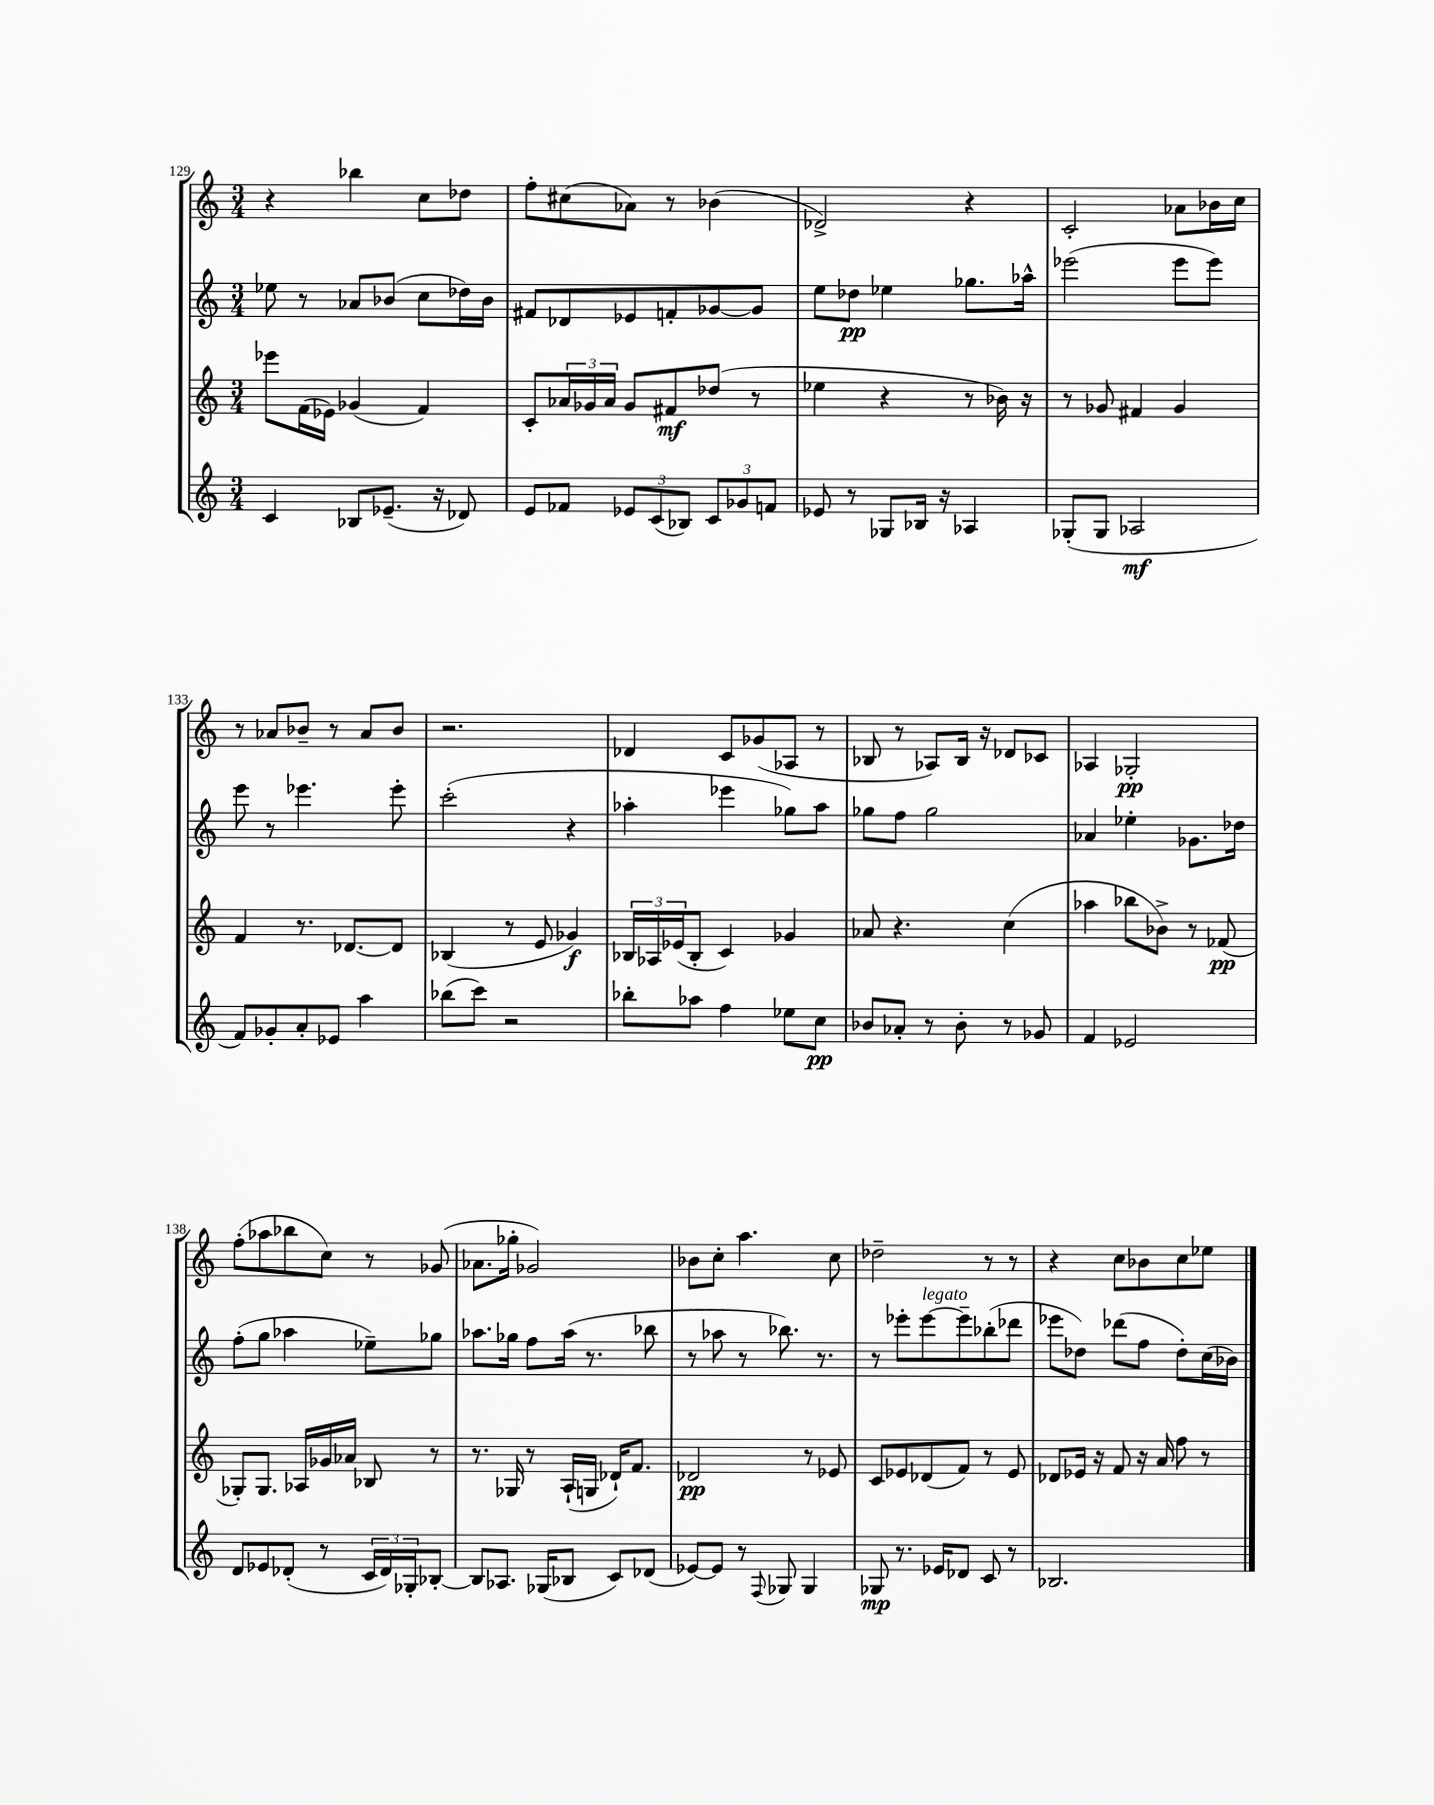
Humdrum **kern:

**kern	**dynam	**kern	**dynam	**kern	**dynam	**kern	**dynam
*part4	*part4	*part3	*part3	*part2	*part2	*part1	*part1
*staff4	*staff4	*staff3	*staff3	*staff2	*staff2	*staff1	*staff1
*clefG2	*	*clefG2	*	*clefG2	*	*clefG2	*
*k[]	*	*k[]	*	*k[]	*	*k[]	*
*M3/4	*	*M3/4	*	*M3/4	*	*M3/4	*
=129	=129	=129	=129	=129	=129	=129	=129
4c/	.	8eee-X\L	.	8ee-X\	.	4r	.
.	.	(16f\L	.	8r	.	.	.
.	.	16e-X\JJ)	.	.	.	.	.
8B-X/L	.	(4g-X/	.	8a-X/L	.	4bb-X\	.
(8.e-X~/J	.	.	.	(8b-X/J	.	.	.
.	.	4f/)	.	8cc\L	.	8cc\L	.
16r	.	.	.	.	.	.	.
8d-X/)	.	.	.	16dd-X\L)	.	8dd-X\J	.
.	.	.	.	16b-\JJ	.	.	.
=130	=130	=130	=130	=130	=130	=130	=130
8e/L	.	8c'/L	.	8f#X/L	.	8ff'\L	.
8f-X/J	.	24a-X/L	.	8d-X/	.	(8cc#X\	.
.	.	24g-X/	.	.	.	.	.
.	.	24a-/JJ	.	.	.	.	.
12e-X/L	.	8g-/L	.	8e-X/	.	8a-X\J)	.
(12c/	.	.	.	.	.	.	.
.	.	8f#X/	mf	8fn'/	.	8r	.
12B-X/J)	.	.	.	.	.	.	.
12c/L	.	(8dd-X/J	.	[8g-X/	.	(4b-X\	.
12g-X/	.	.	.	.	.	.	.
.	.	8r	.	8g-/J]	.	.	.
12fn/J	.	.	.	.	.	.	.
=131	=131	=131	=131	=131	=131	=131	=131
8e-X/	.	4ee-X\	.	8ee\L	.	2d-X^/)	.
8r	.	.	.	8dd-X\J	pp	.	.
8G-X/L	.	4r	.	4ee-X\	.	.	.
16B-X/Jk	.	.	.	.	.	.	.
16r	.	.	.	.	.	.	.
4A-X/	.	8r	.	8.gg-X\L	.	4r	.
.	.	16b-X\)	.	.	.	.	.
.	.	16r	.	16aa-X^^\Jk	.	.	.
=132	=132	=132	=132	=132	=132	=132	=132
(8G-X'/L	.	8r	.	(2eee-X\	.	2c'/	.
8G-/J	.	8g-X/	.	.	.	.	.
2A-X/	mf	4f#X/	.	.	.	.	.
.	.	4g-/	.	8eee-\L	.	8a-X\L	.
.	.	.	.	8eee-\J)	.	16b-X\L	.
.	.	.	.	.	.	16cc\JJ	.
!!LO:LB:g=z
=133	=133	=133	=133	=133	=133	=133	=133
8f/L)	.	4f/	.	8eee\	.	8r	.
8g-X'/	.	.	.	8r	.	8a-X/L	.
8a'/	.	8.r	.	4.eee-X\	.	8b-X~/J	.
8e-X/J	.	.	.	.	.	8r	.
.	.	[8.d-X/L	.	.	.	.	.
4aa\	.	.	.	.	.	8a-/L	.
.	.	8d-/J]	.	8eee-'\	.	8b-/J	.
=134	=134	=134	=134	=134	=134	=134	=134
(8bb-X\L	.	(4B-X/	.	(2ccc'\	.	2.r	.
8ccc\J)	.	.	.	.	.	.	.
2r	.	8r	.	.	.	.	.
.	.	8e/	.	.	.	.	.
.	.	4g-X/)	f	4r	.	.	.
=135	=135	=135	=135	=135	=135	=135	=135
8bb-X'\L	.	24B-X/LL	.	4aa-X'\	.	4d-X/	.
.	.	24A-X/	.	.	.	.	.
.	.	(24e-X/J	.	.	.	.	.
8aa-X\J	.	8B-'/J	.	.	.	.	.
4ff\	.	4c/)	.	4eee-X\	.	8c/L	.
.	.	.	.	.	.	(8g-X/	.
8ee-X\L	.	4g-X/	.	8gg-X\L)	.	8A-X/J	.
8cc\J	pp	.	.	8aa-\J	.	8r	.
=136	=136	=136	=136	=136	=136	=136	=136
8b-X/L	.	8a-X/	.	8gg-X\L	.	8B-X/	.
8a-X'/J	.	4.r	.	8ff\J	.	8r	.
8r	.	.	.	2gg-\	.	8A-X/L)	.
8b-'\	.	.	.	.	.	16B-/Jk	.
.	.	.	.	.	.	16r	.
8r	.	(4cc\	.	.	.	8d-X/L	.
8g-X/	.	.	.	.	.	8c-X/J	.
=137	=137	=137	=137	=137	=137	=137	=137
4f/	.	4aa-X\	.	4a-X/	.	4A-X/	.
2e-X/	.	8bb-X\L	.	4ee-X'\	.	2G-X'/	pp
.	.	8b-X^\J)	.	.	.	.	.
.	.	8r	.	8.g-X\L	.	.	.
.	.	(8f-X/	pp	.	.	.	.
.	.	.	.	16dd-X\Jk	.	.	.
!!LO:LB:g=z
=138	=138	=138	=138	=138	=138	=138	=138
8d/L	.	8G-X'/L)	.	(8ff'\L	.	(8ff'\L	.
8e-X/	.	8.G-/J	.	8gg\J	.	8aa-X\	.
(8d-X'/J	.	.	.	4aa-X\	.	8bb-X\	.
.	.	16A-X/LL	.	.	.	.	.
8r	.	16g-X/	.	.	.	8cc\J)	.
.	.	16a-X/JJ	.	.	.	.	.
24c/LL	.	8B-X/	.	8ee-X~\L)	.	8r	.
24d-/)	.	.	.	.	.	.	.
24G-X'/J	.	.	.	.	.	.	.
[8B-X'/J	.	8r	.	8gg-X\J	.	(8g-X/	.
=139	=139	=139	=139	=139	=139	=139	=139
8B-/L]	.	8.r	.	8.aa-X\L	.	8.a-X\L	.
8.A-X/J	.	.	.	.	.	.	.
.	.	16G-X/	.	16gg-X\Jk	.	16gg-X'\Jk	.
.	.	8r	.	8ff\L	.	2g-X/)	.
(16G-X/KL	.	.	.	.	.	.	.
8B-X/J	.	(16A`/LL	.	(16aa-\Jk	.	.	.
.	.	16Gn/JJ	.	8.r	.	.	.
8c/L)	.	16d-X`/KL)	.	.	.	.	.
.	.	8.f/J	.	.	.	.	.
(8d-X/J	.	.	.	8bb-X\	.	.	.
=140	=140	=140	=140	=140	=140	=140	=140
[8e-X/L)	.	2d-X/	pp	8r	.	8b-X\L	.
8e-/J]	.	.	.	8aa-X\	.	8cc'\J	.
8r	.	.	.	8r	.	4.aa\	.
8qqF/	.	.	.	.	.	.	.
8G-X/	.	.	.	8.bb-X\)	.	.	.
4G-/	.	8r	.	.	.	.	.
.	.	.	.	8.r	.	.	.
.	.	8e-X/	.	.	.	8cc\	.
=141	=141	=141	=141	=141	=141	=141	=141
8G-X/	mp	8c/L	.	8r	.	2dd-X~\	.
8.r	.	8e-X/	.	8eee-X'\L	.	.	.
!	!	!	!	!LO:TX:a:i:t=legato	!	!	!
.	.	(8d-X/	.	[8eee-\	.	.	.
16e-X/KL	.	.	.	.	.	.	.
8d-X/J	.	8f/J)	.	8eee-~\]	.	.	.
8c/	.	8r	.	(8bb-X'\	.	8r	.
8r	.	8e-/	.	8ddd-X\J	.	8r	.
=142	=142	=142	=142	=142	=142	=142	=142
2.B-X/	.	8d-X/L	.	8eee-X\L	.	4r	.
.	.	16e-X/Jk	.	8dd-X\J)	.	.	.
.	.	16r	.	.	.	.	.
.	.	8f/	.	(8ddd-X\L	.	8cc\L	.
.	.	16r	.	8ff\J	.	8b-X\	.
.	.	16a/	.	.	.	.	.
.	.	8ff\	.	8dd-'\L)	.	8cc\	.
.	.	8r	.	(16cc\L	.	8ee-X\J	.
.	.	.	.	16b-X\JJ)	.	.	.
==	==	==	==	==	==	==	==
*-	*-	*-	*-	*-	*-	*-	*-
